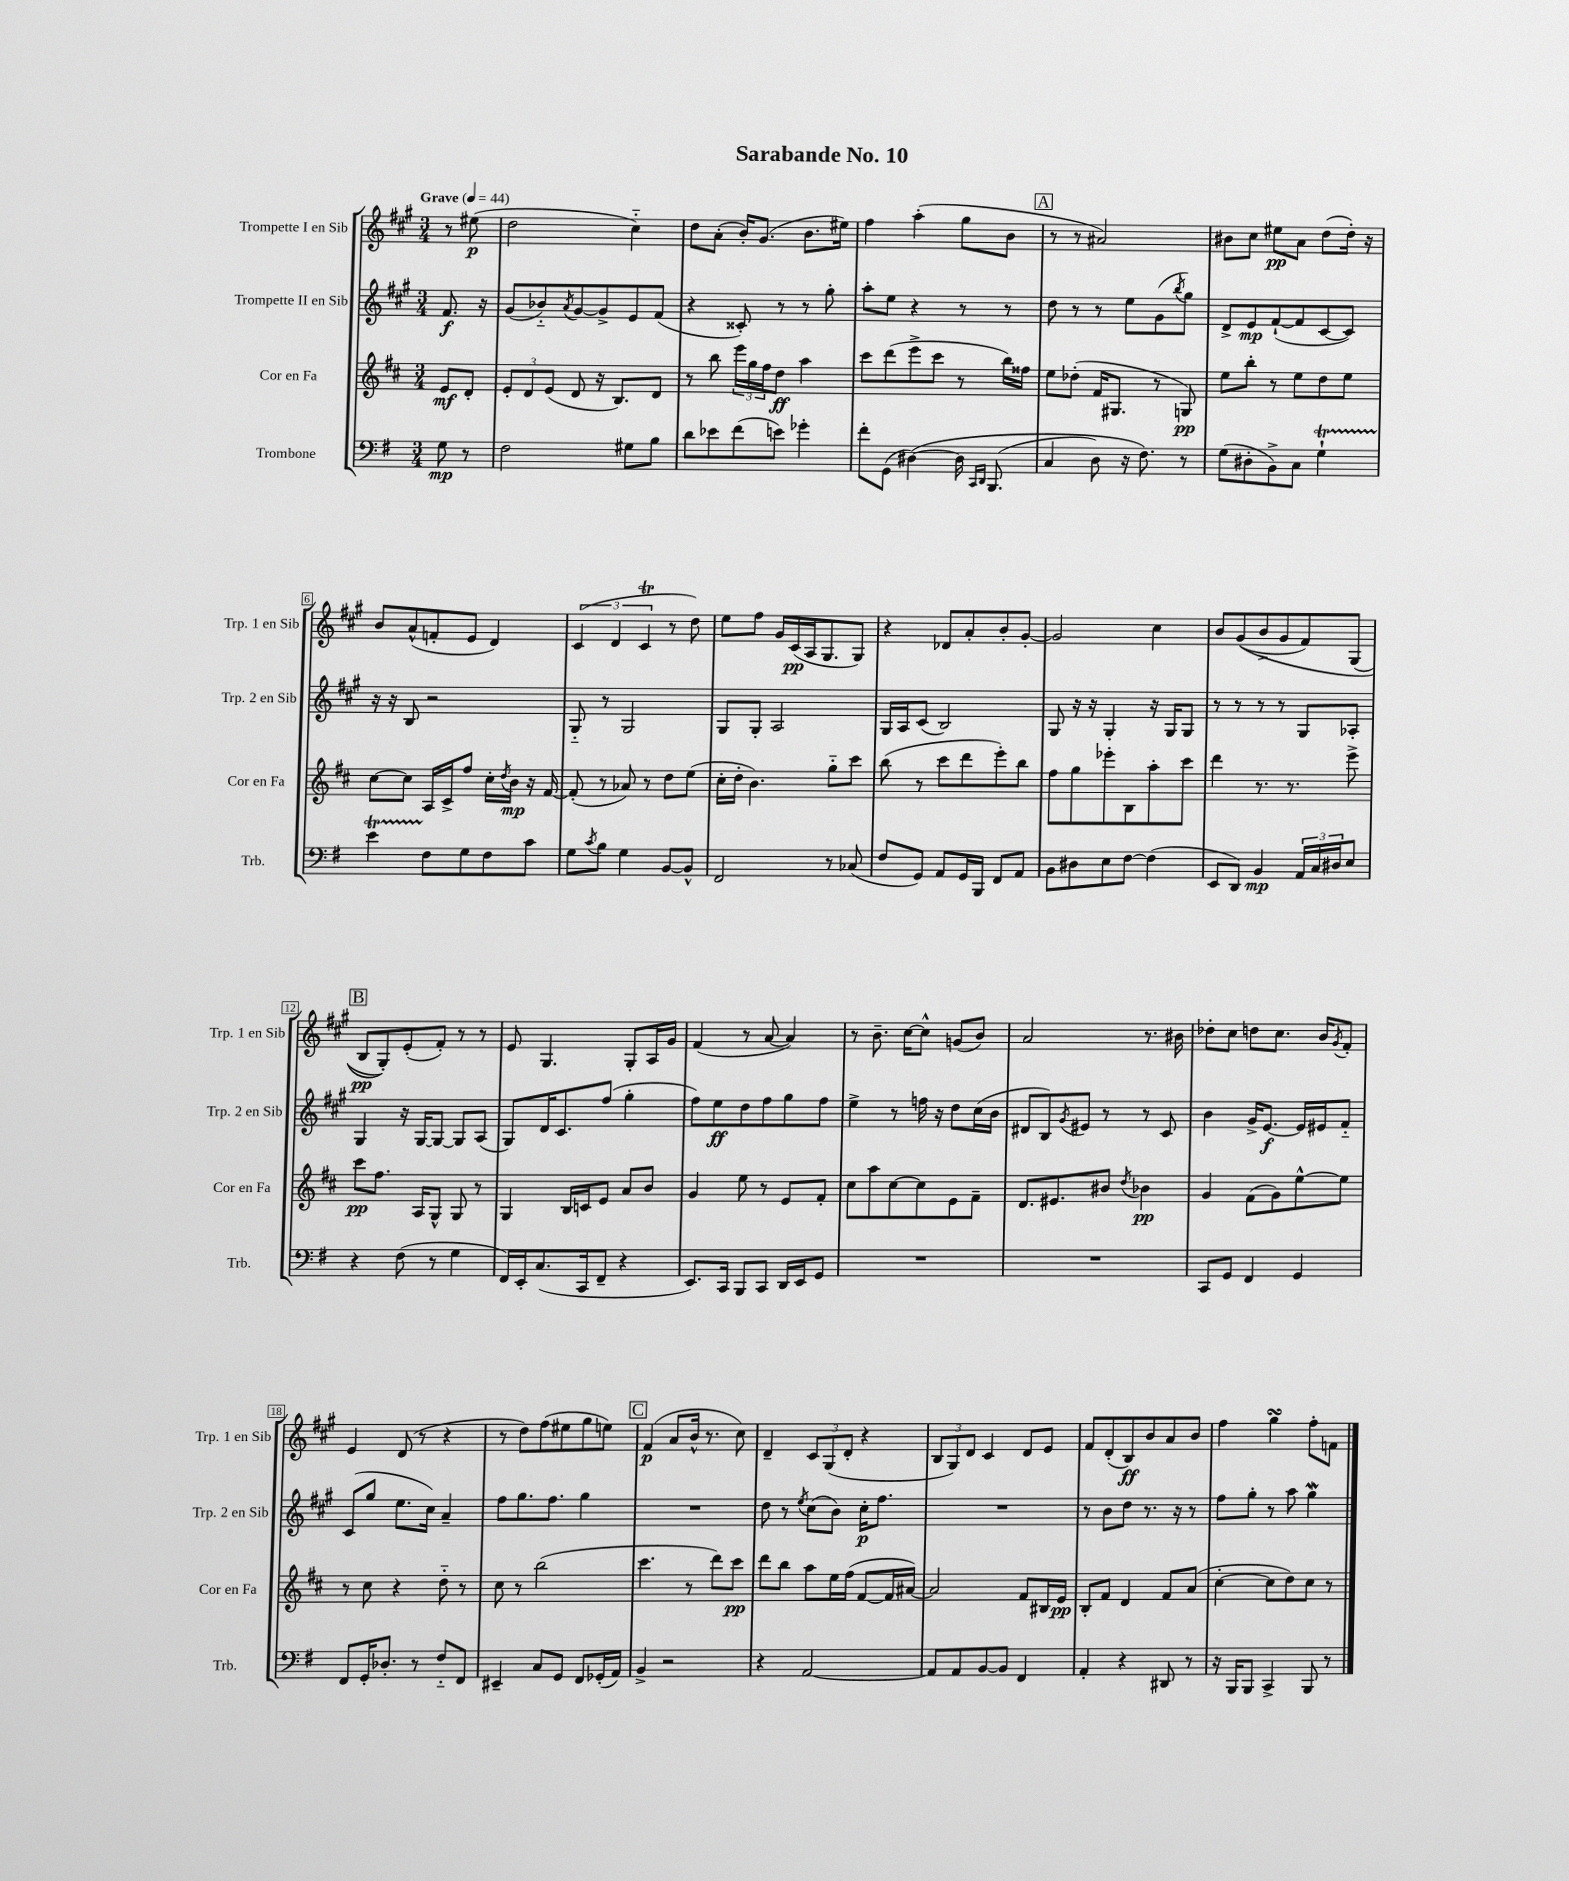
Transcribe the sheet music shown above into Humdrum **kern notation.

**kern	**kern	**kern	**kern
*staff4	*staff3	*staff2	*staff1
*clefF4	*clefG2	*clefG2	*clefG2
*k[f#]	*k[f#c#]	*k[f#c#g#]	*k[f#c#g#]
*M3/4	*M3/4	*M3/4	*M3/4
*MM44	*MM44	*MM44	*MM44
8G\	8e/L	8.f#/	8r
8r	8d'/J	.	(8ee#\
.	.	16r	.
=	=	=	=
2F#\	12e'/L	(8g#/L	2dd\
.	12d/	.	.
.	.	8b-'~/)	.
.	(12e/J	.	.
.	.	8qa/	.
.	8d/	[8g#/	.
.	16r	8g#^/]	.
.	8.B/L)	.	.
8G#\L	.	8e/	4cc#'~\)
8B\J	8d/J	(8f#/J	.
=	=	=	=
8d\L	8r	4r	8dd\L
8e-\	8bb\	.	(8a'\J
(8f#\	24eee\LL	8c##'/)	16b'/LK)
.	24gg\	.	.
.	.	.	(8.g#/J
.	24ff#\J	.	.
8e\J)	8dd\J	8r	.
4g-'\	4aa\	8r	8.b\L
.	.	8gg#'\	.
.	.	.	16ee#\Jk)
=	=	=	=
8f#'\L	8ccc#\L	8aa'\L	4ff#\
(8GG\J	(8ddd\	8ee\J	.
&([4D#\)	8eee^\	4r	(4aa'\
.	8ccc#\J	.	.
16D#\]	8r	8r	8gg#\L
16qqCC/LL	.	.	.
16qqDD/JJ	.	.	.
(8.BBB/	.	.	.
.	16bb\LL)	8r	8b\J
.	16ff##\JJ	.	.
=	=	=	=
4C/	8ee\L	8dd\	8r
.	(8dd-'\J	8r	8r
8D\)	16f#/LK	8r	2a#/)
.	8.G#/J	.	.
16r	.	8ee\L	.
8.F#\&)	.	.	.
.	8r	(8g#\	.
.	.	8qbb/	.
8r	8G/)	8gg#\J)	.
=	=	=	=
(8G\L	8ee\L	8d^/L	8b#\L
8D#'\	8bb'\J	8e/	8cc#\J
8BB^\)	8r	([8f#`/	8ee#\L
8C\J	8ee\L	8f#/]	8a\J
4G`\	8dd\	[8c#/	(8dd\L
.	8ee\J	8c#/]J)	16dd'\Jk)
.	.	.	16r
=	=	=	=
4e\	[8cc#\L	16r	8b/L
.	.	16r	.
.	8cc#\]J	8B/	(8a^^/
8F#\L	16A/LL	2r	8f'/
.	16c#^/J	.	.
8G\	8ff#/J	.	8e/J
8F#\	16cc#'\LL	.	4d/)
.	8qdd/	.	.
.	16b\JJ	.	.
8c\J	16r	.	.
.	[16f#/	.	.
=	=	=	=
8G\L	(8f#'/]	8G#'~/	(6c#/
8qc/	.	.	.
8B\J	8r	8r	.
.	.	.	6d/
4G\	8a-/)	2G#/	.
.	.	.	6c#/
.	8r	.	.
[8BB/L	8dd\L	.	8r
8BB^^/]J	(8ee\J	.	8dd\)
=	=	=	=
2FF#/	16cc#'\LL	8G#/L	8ee\L
.	16dd'\JJ	.	.
.	4.b\)	8G#'/J	8ff#\J
.	.	2A/	16g#/LL
.	.	.	(16c#/
.	.	.	16A/J
.	.	.	8.G#/
8r	8gg'~\L	.	.
(8C-/	8ccc#\J	.	8G#/J)
=	=	=	=
8F#/L	(8bb\	16G#/LL	4r
.	.	16A/J	.
8GG/J)	8r	(8c#/J	.
8AA/L	8ccc#\L	2B/)	8d-/L
16GG/L	8ddd\	.	8a'/
16BBB/JJ	.	.	.
8FF#/L	8eee'\)	.	8b'/
8AA/J	8bb\J	.	[8g#'/J
=	=	=	=
8BB\L	8ff#\L	8G#/	2g#/]
8D#\	8gg\	16r	.
.	.	16r	.
8E\	8eee-'\	4G#'/	.
[8F#\J	8B\	.	.
(4F#\]	8aa'\	16r	4cc#\
.	.	16G#/LK	.
.	8ccc#\J	8G#/J	.
=	=	=	=
8EE/L	4ddd\	8r	8b/L
8DD/J)	.	8r	&((8g#/
4BB/	8.r	8r	8b^/
.	.	8r	8g#/
.	8.r	.	.
24AA/LL	.	8G#/L	8f#/)
24C/	.	.	.
24D#/J	.	.	.
8E/J	8eee^\	8A-'/J	(8G#/J
=	=	=	=
4r	8ccc#\L	4G#/	8B/L
.	8.ff#\J	.	8G#'/)&)
(8F#\	.	16r	(8e'/
.	16A/LK	[16G#/LK	.
8r	8G^^/J	8G#/_J	8f#'/J)
4G\	8G/	8G#/]L	8r
.	8r	(8A/J	8r
=	=	=	=
16FF#/LL)	4G/	8G#/L)	8e/
16EE'/J	.	.	.
(8.C/	.	16d/K	4.G#/
.	.	8.c#/	.
.	16B/LL	.	.
16CC/k	16c/J	.	.
8FF#~/J	8e/J	(8ff#/J	.
4r	8a/L	4gg#'\	8G#'/L
.	8b/J	.	16A/L
.	.	.	16g#/JJ
=	=	=	=
8.EE/L)	4g/	8ff#\L)	(4f#/
.	.	8ee\	.
16CC/Jk	.	.	.
8BBB/L	8ee\	8dd\	8r
8CC/J	8r	8ff#\	[8a/
16DD/LL	8e/L	8gg#\	4a/])
16EE/J	.	.	.
8GG/J	8f#'/J	8ff#\J	.
=	=	=	=
2.r	8cc#\L	4ee^\	8r
.	8aa\	.	8.b~\
.	[8cc#\	8r	.
.	.	.	[16cc#\LK
.	8cc#\]	16ff\	8cc#^^\]J
.	.	16r	.
.	8e\	8dd\L	(8g/L
.	8f#~\J	(16cc#\L	8b/J)
.	.	16b\JJ	.
=	=	=	=
2.r	8.d/L	8d#/L	2a/
.	.	8B/)	.
.	8.e#/	.	.
.	.	8qg#/	.
.	.	8e#/J	.
.	8b#/J	8r	.
.	8qdd/	.	.
.	4b-\	8r	8.r
.	.	8c#/	.
.	.	.	16b#\
=	=	=	=
8CC/L	4g/	4b\	8dd-'\L
8GG/J	.	.	8cc#\J
4FF#/	(8f#\L	16g#^/LK	8dd\L
.	.	[8.e/J	.
.	8g\)	.	8.cc#\J
4GG/	[8ee^^\	16e/]LL	.
.	.	16e#/J	16b/LK
.	.	.	8qg#/
.	8ee\]J	8f#'~/J	8f#'/J
=	=	=	=
8FF#/L	8r	(8c#/L	4e/
16GG'/K	8cc#\	8gg#/J	.
8.D-'/J	.	.	.
.	4r	8.ee\L	(8d/
8r	.	.	8r
.	.	16cc#\Jk)	.
8F#'~/L	8dd'~\	4a~/	4r
8FF#/J	8r	.	.
=	=	=	=
4EE#~/	8cc#\	8ff#\L	8r
.	8r	8.gg#\	8dd\L)
8C/L	(2bb\	.	(8ff#\
.	.	8.ff#\J	.
8GG/J	.	.	8ee#\
8FF#/L	.	4gg#\	8gg#\
(16GG-'/L	.	.	8ee\J)
16AA/JJ)	.	.	.
=	=	=	=
4BB^/	4.ccc#\	2.r	(4f#/
2r	.	.	8a/L
.	8r	.	16b^^/Jk
.	.	.	8.r
.	8ddd\L)	.	.
.	8ccc#\J	.	8cc#\)
=	=	=	=
4r	8ddd\L	8dd\	4d~/
.	8bb\J	8r	.
.	.	8qee/	.
[2AA/	8aa\L	(8cc#\L	12c#/L
.	.	.	(12G#/
.	16ee\L	8b\J)	.
.	.	.	12d'/J
.	(16ff#\JJ	.	.
.	[8f#/L	16cc#'\LK	4r
.	.	8.ff#\J	.
.	16f#/]L	.	.
.	[16a#/JJ)	.	.
=	=	=	=
8AA/]L	2a#/]	2.r	12B/L
.	.	.	12G#/)
8AA/	.	.	.
.	.	.	12d/J
[8BB/	.	.	4c#/
8BB/]J	.	.	.
4FF#/	8f#/L	.	8d/L
.	16B#/L	.	8e/J
.	16e/JJ	.	.
=	=	=	=
4AA'/	8B'/L	8r	8f#/L
.	8f#/J	8b\L	(8d'/
4r	4d/	8dd\J	8B/)
.	.	8.r	8b/
8DD#/	8f#/L	.	8a/
.	.	16r	.
8r	(8a/J	8r	8b/J
=	=	=	=
16r	[4cc#'\	8ff#\L	4ff#\
16BBB/LK	.	.	.
8BBB/J	.	8gg#'\J	.
4CC^/	8cc#\]L	8r	4gg#\
.	8dd\)	8aa\	.
8BBB/	8cc#\J	4gg#\	8ff#'\L
8r	8r	.	8f\J
==	==	==	==
*-	*-	*-	*-
